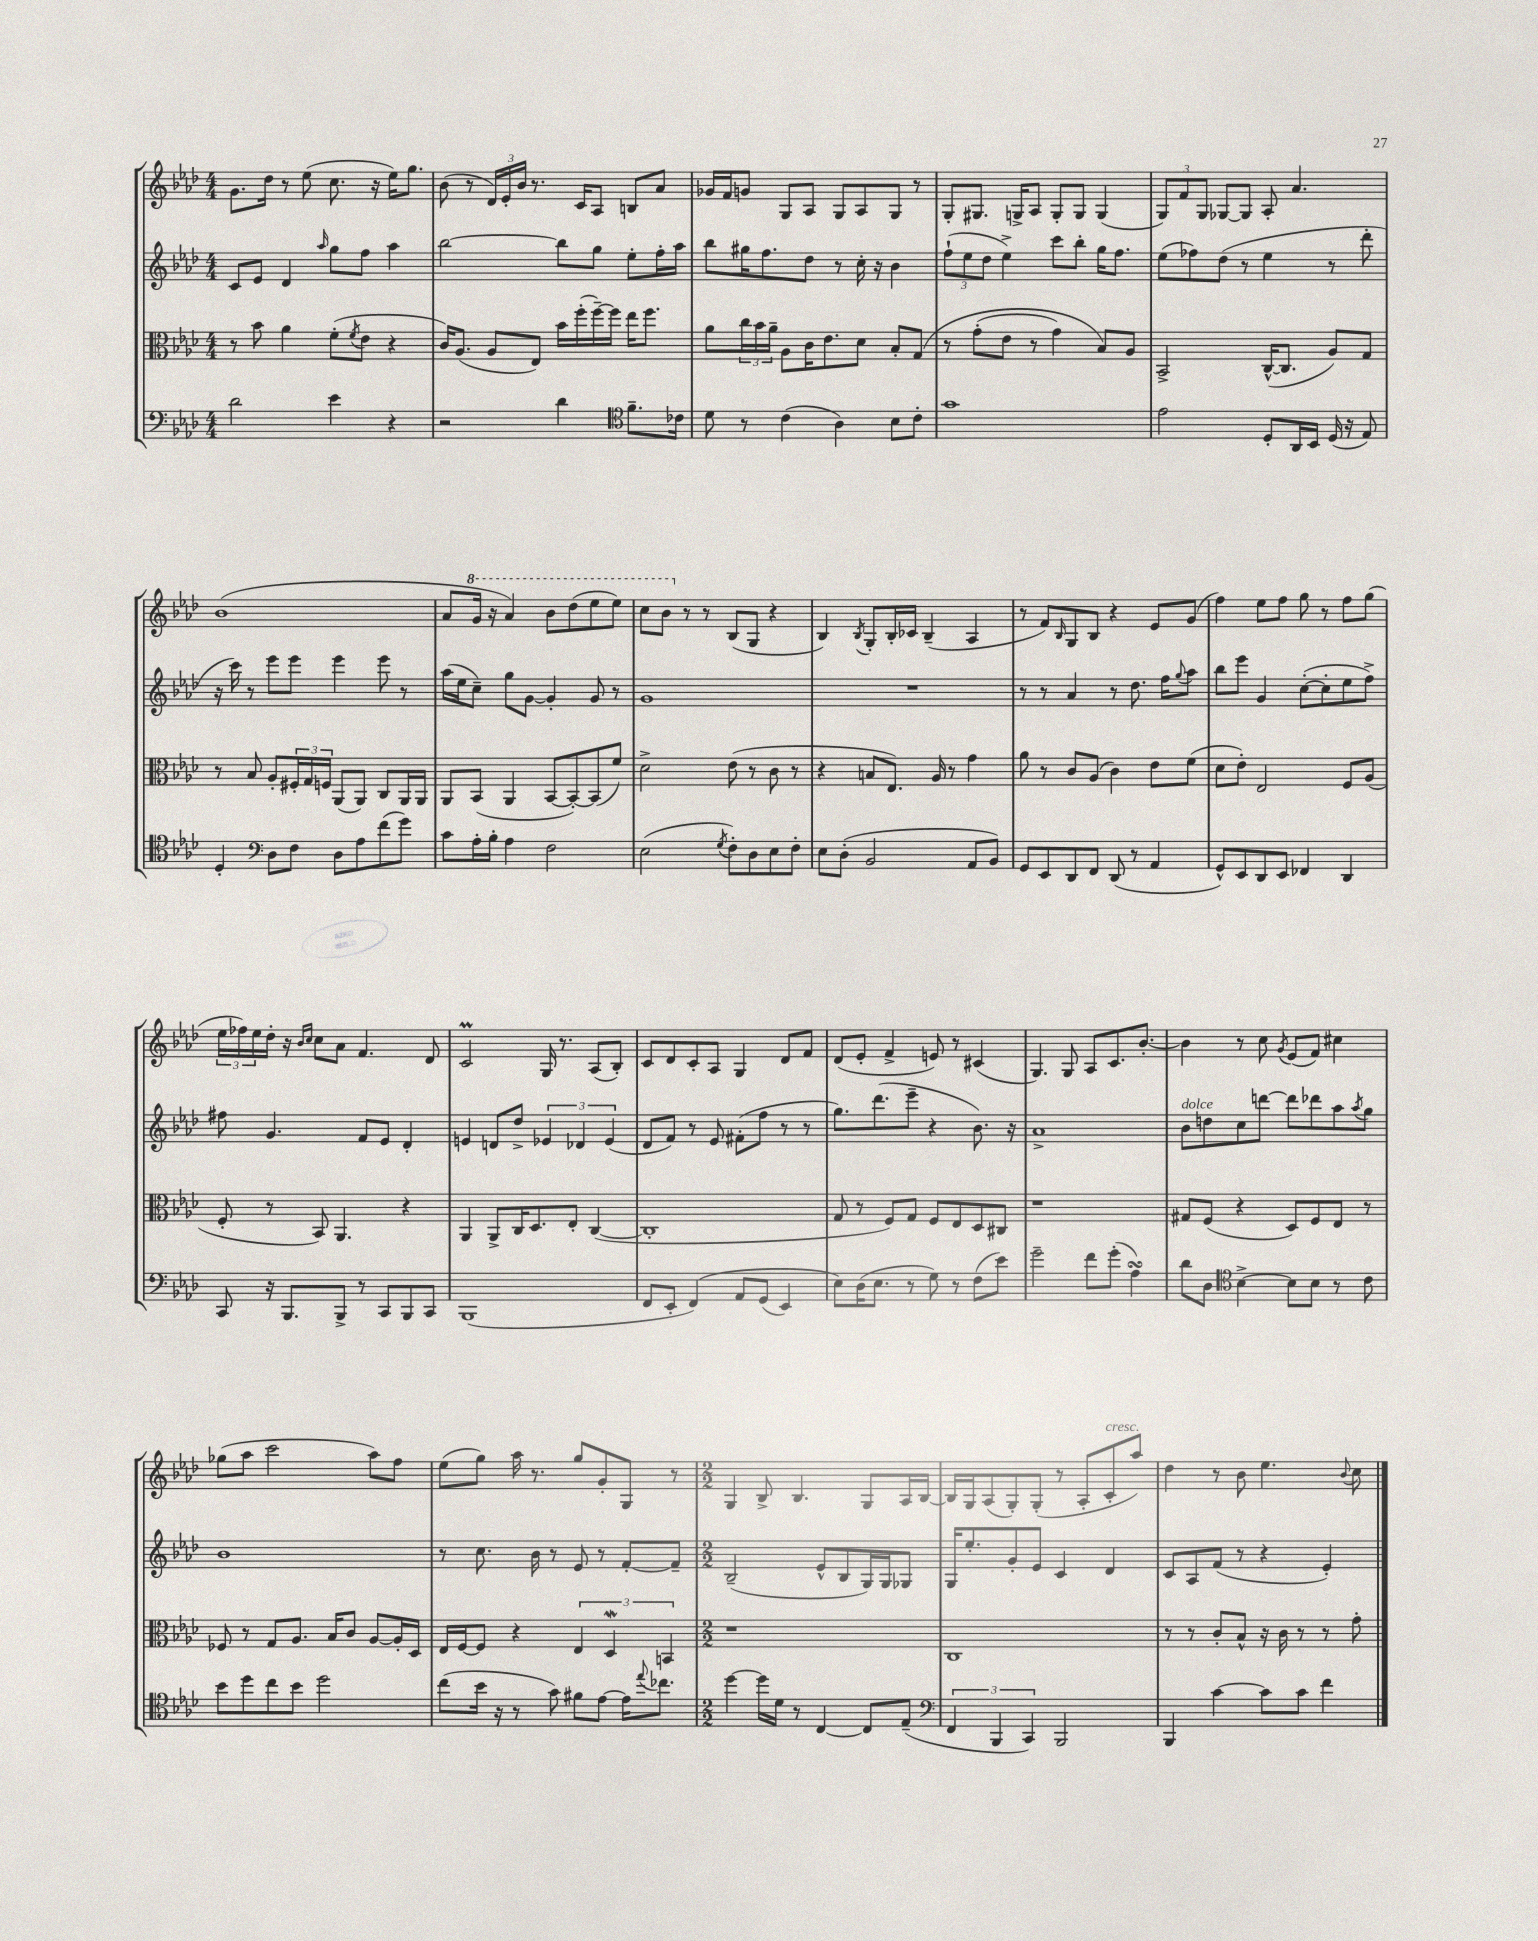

**kern	**kern	**kern	**kern
*part4	*part3	*part2	*part1
*staff4	*staff3	*staff2	*staff1
*clefF4	*clefC3	*clefG2	*clefG2
*k[b-e-a-d-]	*k[b-e-a-d-]	*k[b-e-a-d-]	*k[b-e-a-d-]
*M4/4	*M4/4	*M4/4	*M4/4
=77	=77	=77	=77
2d-\	8r	8c/L	8.g\L
.	8b-\	8e-/J	.
.	.	.	16dd-\Jk
.	4a-\	4d-/	8r
.	.	.	(8ee-\
.	.	16qqaa-/	.
4e-\	(8f'\L	8gg\L	8.cc\
.	8qf/	.	.
.	8e-\J	8ff\J	.
.	.	.	16r
4r	4r	4aa-\	16ee-\KL)
.	.	.	8.gg\J
=78	=78	=78	=78
2r	16c/KL)	[2bb-\	(8b-\
.	(8.A-/J	.	.
.	.	.	8r
.	8A-/L	.	24d-/LL)
.	.	.	24e-'/
.	.	.	24b-/JJ
.	8E-/J)	.	8.r
4d-\	16b-\LL	8bb-\L]	.
.	(16ff'\	.	16c/KL
.	[16ff~\)	8gg\J	8A-/J
.	16ff\JJ]	.	.
*clefC4	*	*	*
8.f~\L	16ee-\KL	8ee-'\L	8Bn/L
.	8.ff\J	.	.
.	.	16ff'\L	8a-/J
16c-X\Jk	.	16aa-\JJ	.
=79	=79	=79	=79
8d-\	8a-\L	8bb-\L	16g-X/LL
.	.	.	16f/J
8r	24cc\L	16gg#X\K	8gn/J
.	24b-\	.	.
.	.	8.ff\	.
.	24a-~\JJ	.	.
(4c\	8A-\L	.	8G/L
.	16c\K	8dd-\J	8A-/J
.	8.e-\	.	.
4A-\)	.	8r	8G/L
.	8d-\J	16cc'\	8A-/
.	.	16r	.
8B-\L	8B-'/L	4b-\	8G/J
8c'\J	(8G/J	.	8r
=80	=80	=80	=80
1g	8r	(12ff`\L	8G'/L
.	.	12ee-\	.
.	(8g'\L	.	8.G#X/J
.	.	12dd-\J	.
.	8e-\J	4ee-^\)	.
.	.	.	16Gn^/KL
.	8r	.	8A-/J
.	4g\)	8ccc\L	8G'/L
.	.	8bb-'\J	8G/J
.	8B-/L)	16gg\KL	(4G/
.	.	8.ff\J	.
.	8A-/J	.	.
=81	=81	=81	=81
2e-\	2BB-^/	(8ee-\L	12G/L)
.	.	.	12f/
.	.	8ff-X\)	.
.	.	.	12G/J
.	.	(8dd-\J	[8G-X/L
.	.	8r	8G-/J]
8D-'/L	([16C^^/KL	4ee-\	8A-'/
.	8.C/J]	.	.
16AA-/L	.	.	4.a-/
16BB-/JJ	.	.	.
(16D-/	8A-/L)	8r	.
16r	.	.	.
8E-/)	8G/J	8ddd-'\	.
!!LO:LB:g=z
=82	=82	=82	=82
4D-'/	8r	16r	(1b-
.	.	16ccc\)	.
.	8B-/	8r	.
*clefF4	*	*	*
8D-\L	8A-'/L	8eee-\L	.
8F\J	24F#X'/L	8eee-\J	.
.	24G/	.	.
.	24Fn/JJ	.	.
8D-\L	(8AA-/L	4eee-\	.
8A-\	8AA-/J)	.	.
(8f\	8C/L	8eee-\	.
8g\J)	16AA-/L	8r	.
.	16AA-/JJ	.	.
=83	=83	=83	=83
8c\L	8AA-/L	(16aa-\LL	8a-/L
.	.	16ee-\J	.
*	*	*	*8va
16A-'\L	(8BB-/J	8cc~\J)	16gg/Jk
16B-'\JJ	.	.	16r
4A-\	4AA-/	8gg\L	4aa-/)
.	.	[8g\J	.
2F\	[8BB-/L	4g'/]	8bb-\L
.	8BB-'/_)	.	(8ddd-\
.	(8BB-/]	8g/	8eee-\
.	8f/J)	8r	8eee-\J)
=84	=84	=84	=84
(2E-\	2d-^\	1g	8ccc\L
.	.	.	8bb-\J
*	*	*	*X8va
.	.	.	8r
.	.	.	8r
8qG/	.	.	.
8F'\L)	(8e-\	.	(8B-/L
8D-\	8r	.	8G/J
8E-\	8c\	.	4r
8F'\J	8r	.	.
=85	=85	=85	=85
8E-\L	4r	1r	4B-/)
(8D-'\J	.	.	.
.	.	.	8qB-/
2BB-/	8Bn/L	.	8G'/L
.	8.E-/J)	.	16B-'/L
.	.	.	16c-X/JJ
.	.	.	(4B-~/
.	16A-/	.	.
.	8r	.	.
8AA-/L	4g\	.	4A-/
8BB-/J)	.	.	.
=86	=86	=86	=86
8GG/L	8a-\	8r	8r
8EE-/	8r	8r	8f/L)
.	.	.	16qqB-/
8DD-/	8c/L	4a-/	8G/
8FF/J	(8A-/J	.	8B-/J
(8DD-/	4c\)	8r	4r
8r	.	8.dd-\	.
4AA-/	8e-\L	.	8e-/L
.	.	16ff\KL	.
.	.	8qqgg/	.
.	(8f\J	8aa-\J	(8g/J
=87	=87	=87	=87
8GG^^/L)	8d-\L	8bb-\L	4ff\)
8EE-/	8e-'\J)	8eee-\J	.
8DD-/	2E-/	4g/	8ee-\L
8EE-/J	.	.	8ff\J
4FF-X/	.	([8cc'\L	8gg\
.	.	8cc'\]	8r
4DD-/	8F/L	8ee-\	8ff\L
.	(8A-/J	8ff^\J)	(8gg\J
!!LO:LB:g=z
=88	=88	=88	=88
8CC/	8F'/	8ff#X\	24ee-\LL
.	.	.	24ff-X\)
.	.	.	24ee-\
16r	8r	4.g/	16dd-'\JJ
8.BBB-/L	.	.	16r
.	.	.	16qqb-/LL
.	.	.	16qqcc/JJ
.	8BB-/)	.	8cc\L
8BBB-^/J	4.AA-/	.	8a-\J
8r	.	8f/L	4.f/
8CC/L	.	8e-/J	.
8BBB-/	4r	4d-'/	.
8CC/J	.	.	8d-/
=89	=89	=89	=89
(1BBB-	4AA-/	4en/	2cm/
.	8AA-^/L	8dn/L	.
.	16C/K	8dd-^/J	.
.	8.D-/	.	.
.	.	6e-X/	16G/
.	.	.	8.r
.	8E-'/J	.	.
.	.	6d-X/	.
.	([4C/	.	(8A-/L
.	.	(6e-/	.
.	.	.	8B-'/J)
=90	=90	=90	=90
8FF/L	1C']	8d-/L	8c/L
8EE-'/J	.	8f/J)	8d-/
(4FF/)	.	8r	8c'/
.	.	8e-/	8A-/J
8AA-/L	.	(8f#X'\L	4G/
(8GG/J	.	8ff\J	.
4EE-/)	.	8r	8d-/L
.	.	8r	8f/J
=91	=91	=91	=91
8E-\L)	8G/	8.gg\L)	(8d-/L
(16D-\K	8r	.	8e-'/J
8.E-\J	.	(8.ddd-\	.
.	8F/L)	.	4f^/
8r	8G/J	8eee-~\J	.
8G\)	8F/L	4r	8en/)
8r	8E-/	.	8r
(8F\L	8D-/	8.b-\)	(4c#X/
8e-\J)	8C#X/J	.	.
.	.	16r	.
=92	=92	=92	=92
2g~\	1r	1a-^	4.G/)
.	.	.	8G/
8f\L	.	.	8A-/L
(8g'\J	.	.	8.c/
4A-sSSs\)	.	.	.
.	.	.	[8.b-'/J
=93	=93	=93	=93
!	!	!LO:TX:a:i:t=dolce	!
8d-\L	8G#X/L	8b-\L	4b-\]
8D-\J	(8F/J	8ddn\	.
*clefC4	*	*	*
[4B-^\	4r	8cc\	8r
.	.	[8dddn\J	8cc\
.	.	.	8qg/
8B-\L]	8D-/L)	8ddd\L]	(8e-/L
8B-\J	8F/	8ddd-X\	8f/J)
8r	8E-/J	8aa-\	4cc#X\
.	.	8qaa-/	.
8c\	8r	8gg\J	.
!!LO:LB:g=z
=94	=94	=94	=94
8b-\L	8F-X/	1b-	(8gg-X\L
8dd-\	8r	.	8aa-\J
8cc\	8G/L	.	2ccc\
8b-\J	8.A-/J	.	.
2dd-\	.	.	.
.	16B-/KL	.	.
.	8c/J	.	.
.	[8A-/L	.	8aa-\L)
.	16A-'/L]	.	8ff\J
.	16D-/JJ	.	.
=95	=95	=95	=95
(8cc\L	16E-/LL	8r	(8ee-\L
.	[16F/J	.	.
16b-\Jk	8F/J]	8.cc\	8gg\J)
16r	.	.	.
8r	4r	.	16aa-\
.	.	16b-\	8.r
8g\)	.	8r	.
8f#X\L	6E-/	8e-/	8gg/L
[8e-\J	.	8r	8g'/
.	6D-w/	.	.
16e-\KL]	.	[8f'/L	8G/J
8qqee-/	.	.	.
8.cc-X\J	.	.	.
.	6BBn/	.	.
.	.	8f~/J]	8r
=96	=96	=96	=96
*M2/2	*M2/2	*M2/2	*M2/2
[4dd-\	1r	(2B-~/	4G/
16dd-\LL]	.	.	8B-^/
16d-\JJ	.	.	.
8r	.	.	4.B-/
[4C/	.	8e-^^/L	.
.	.	8B-/	.
8C/L]	.	16G/L)	8G/L
.	.	16G/J	.
(8E-~/J	.	8G-X/J	16A-/L
.	.	.	[16B-/JJ
=97	=97	=97	=97
*clefF4	*	*	*
6FF/	1C	16G/KL	16B-/LL]
.	.	8.ee-'/	16G/J
.	.	.	(8A-/
6BBB-/	.	.	.
.	.	8g'/	8G'/)
6CC/)	.	.	.
.	.	8e-/J	(8G'/J
2BBB-/	.	4c/	8r
.	.	.	8A-'/L
!	!	!	!LO:TX:a:i:t=cresc.
.	.	4d-/	8c'/
.	.	.	8aa-/J)
=98	=98	=98	=98
4BBB-/	8r	8c/L	4dd-\
.	8r	8A-/	.
[4c\	8c'/L	(8f/J	8r
.	8B-^^/J	8r	8b-\
8c\L]	16r	4r	4.ee-\
.	16c\	.	.
8c\J	8r	.	.
4f\	8r	4e-'/)	.
.	.	.	8qqb-/
.	8g'\	.	8cc\
==	==	==	==
*-	*-	*-	*-
